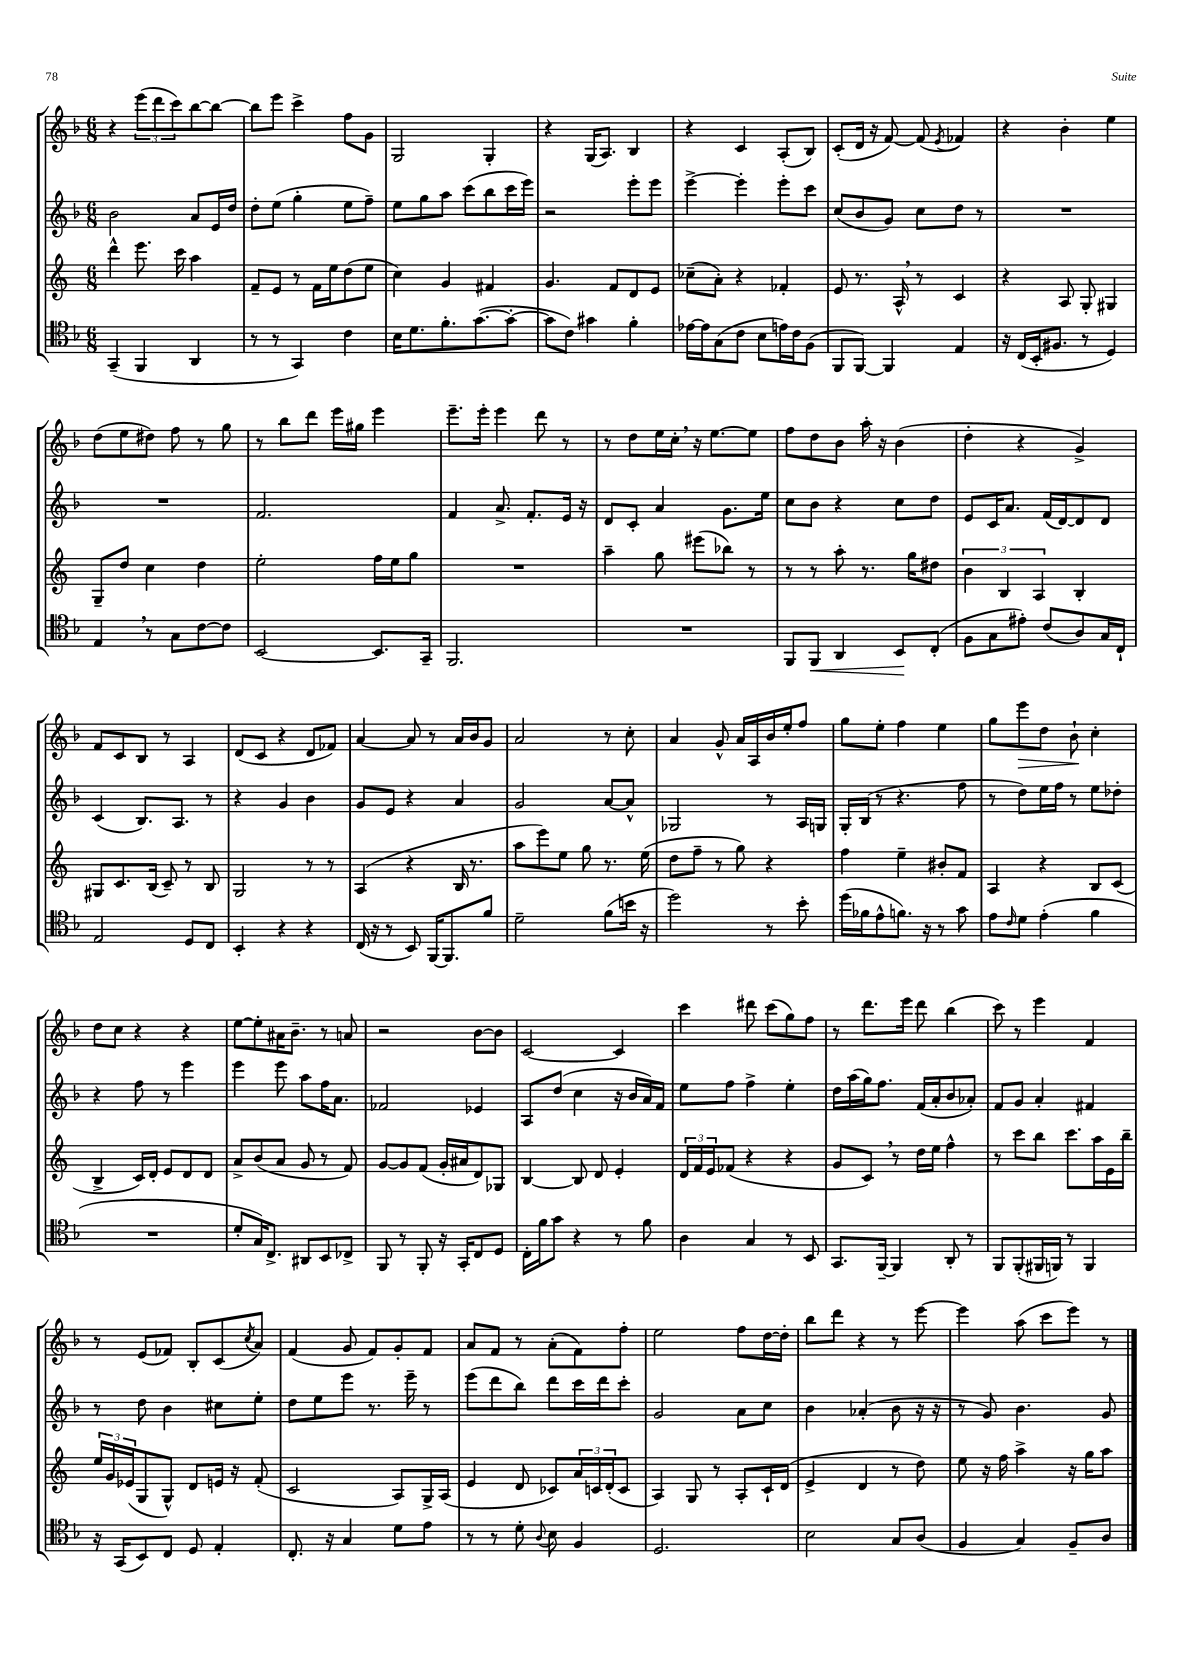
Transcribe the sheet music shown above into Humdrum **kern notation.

**kern	**dynam	**kern	**kern	**kern	**dynam
*part4	*part4	*part3	*part2	*part1	*part1
*staff4	*staff4	*staff3	*staff2	*staff1	*staff1
*clefC4	*	*clefG2	*clefG2	*clefG2	*
*k[b-]	*	*k[]	*k[b-]	*k[b-]	*
*M6/8	*	*M6/8	*M6/8	*M6/8	*
=19	=19	=19	=19	=19	=19
(4GG~/	.	4ddd^^\	2b-\	4r	.
4FF/	.	8.eee\	.	(12eee\L	.
.	.	.	.	12ddd\	.
.	.	.	.	12ccc\)	.
.	.	16ccc\	.	.	.
4AA/	.	4aa\	8a/L	[8bb-\	.
.	.	.	16e/L	8bb-\J_	.
.	.	.	16dd/JJ	.	.
=20	=20	=20	=20	=20	=20
8r	.	8f~/L	8dd'\L	8bb-\L]	.
8r	.	8e/J	(8ee\J	8eee\J	.
4GG/)	.	8r	4gg'\	4ccc^\	.
.	.	16f\LL	.	.	.
.	.	16ee\J	.	.	.
4c\	.	(8dd\	8ee\L	8ff\L	.
.	.	8ee\J	8ff~\J)	8g\J	.
=21	=21	=21	=21	=21	=21
16B-\KL	.	4cc\)	8ee\L	2G/	.
8.d\	.	.	.	.	.
.	.	.	8gg\	.	.
8.f'\	.	4g/	8aa\J	.	.
.	.	.	(8ccc\L	.	.
([8.g\	.	.	.	.	.
.	.	4f#X/	8bb-\	4G'/	.
8g'\J_	.	.	16ccc\L	.	.
.	.	.	16eee\JJ)	.	.
=22	=22	=22	=22	=22	=22
8g\L]	.	4.g/	2r	4r	.
8c\J)	.	.	.	.	.
4g#X\	.	.	.	(16G/KL	.
.	.	.	.	8.A/J)	.
.	.	8f/L	.	.	.
4f'\	.	8d/	8eee'\L	4B-/	.
.	.	8e/J	8eee\J	.	.
=23	=23	=23	=23	=23	=23
[16e-X\LL	.	(8cc-X~\L	[4eee^\	4r	.
16e-\J]	.	.	.	.	.
(8G\	.	8a'\J)	.	.	.
8c\J	.	4r	4eee'\]	4c/	.
8B-\L	.	.	.	.	.
16en\L)	.	4f-X'/	8eee'\L	(8A'/L	.
16c\J	.	.	.	.	.
(8F\J	.	.	8ccc\J	8B-/J)	.
=24	=24	=24	=24	=24	=24
8FF/L	.	8e/	(8cc/L	(8c'/L	.
[8FF/J)	.	8.r	8b-/	16d/Jk	.
.	.	.	.	16r	.
4FF/]	.	.	8g/J)	[8f/)	.
.	.	16A^^,/	.	.	.
.	.	8r	8cc\L	(8f/]	.
.	.	.	.	8qe/	.
4E/	.	4c/	8dd\J	4f-X/)	.
.	.	.	8r	.	.
=25	=25	=25	=25	=25	=25
16r	.	4r	2.r	4r	.
(16C/LL	.	.	.	.	.
16BB-'/J	.	.	.	.	.
8.F#X/J	.	.	.	.	.
.	.	8A/	.	4b-'\	.
8r	.	8G'/	.	.	.
4D/)	.	4G#X/	.	4ee\	.
!!LO:LB:g=z
=26	=26	=26	=26	=26	=26
4E,/	.	8G~/L	2.r	(8dd\L	.
.	.	8dd/J	.	8ee\	.
8r	.	4cc\	.	8dd#X\J)	.
8G\L	.	.	.	8ff\	.
[8c\	.	4dd\	.	8r	.
8c\J]	.	.	.	8gg\	.
=27	=27	=27	=27	=27	=27
[2BB-/	.	2ee'\	2.f/	8r	.
.	.	.	.	8bb-\L	.
.	.	.	.	8ddd\J	.
.	.	.	.	16eee\LL	.
.	.	.	.	16gg#X\JJ	.
8.BB-/L]	.	16ff\LL	.	4eee\	.
.	.	16ee\J	.	.	.
.	.	8gg\J	.	.	.
16GG~/Jk	.	.	.	.	.
=28	=28	=28	=28	=28	=28
2.FF/	.	2.r	4f/	8.eee~\L	.
.	.	.	.	16eee'\Jk	.
.	.	.	8.a^/	4eee\	.
.	.	.	8.f'/L	.	.
.	.	.	.	8ddd\	.
.	.	.	16e/Jk	8r	.
.	.	.	16r	.	.
=29	=29	=29	=29	=29	=29
2.r	.	4aa~\	8d/L	8r	.
.	.	.	8c'/J	8dd\L	.
.	.	8gg\	4a/	16ee\L	.
.	.	.	.	16cc',\JJ	.
.	.	(8eee#X\L	.	16r	.
.	.	.	.	[8.ee\L	.
.	.	8bb-X\J)	8.g\L	.	.
.	.	8r	.	8ee\J]	.
.	.	.	16ee\Jk	.	.
=30	=30	=30	=30	=30	=30
8FF/L	.	8r	8cc\L	8ff\L	.
!	!LO:HP:b	!	!	!	!
8FF/J	<	8r	8b-\J	8dd\	.
4AA/	.	8aa'\	4r	8b-\J	.
.	.	8.r	.	16aa'\	.
.	.	.	.	16r	.
8BB-/L	.	.	8cc\L	(4b-\	.
.	.	16gg\KL	.	.	.
(8C'/J	[	8dd#X\J	8dd\J	.	.
=31	=31	=31	=31	=31	=31
8F\L	.	6b\	8e/L	4dd'\	.
8G\	.	.	16c/K	.	.
.	.	6B/	.	.	.
.	.	.	8.a/J	.	.
8e#X'\J)	.	.	.	4r	.
.	.	6A/	.	.	.
(8c/L	.	.	(16f/LL	.	.
.	.	.	[16d/J)	.	.
8A/)	.	4B'/	8d/]	4g^/)	.
16G/L	.	.	8d/J	.	.
16C`/JJ	.	.	.	.	.
!!LO:LB:g=z
=32	=32	=32	=32	=32	=32
2E/	.	8G#X/L	(4c/	8f/L	.
.	.	8.c/	.	8c/	.
.	.	.	8.B-/L)	8B-/J	.
.	.	(16B/Jk	.	.	.
.	.	8c~/)	.	8r	.
.	.	.	8.A/J	.	.
8D/L	.	8r	.	4A/	.
8C/J	.	8B/	8r	.	.
=33	=33	=33	=33	=33	=33
4BB-'/	.	2G/	4r	(8d/L	.
.	.	.	.	8c/J	.
4r	.	.	4g/	4r	.
4r	.	8r	4b-\	8d/L	.
.	.	8r	.	8f-X/J)	.
=34	=34	=34	=34	=34	=34
(16C/	.	(4A/	8g/L	[4a/	.
16r	.	.	.	.	.
8r	.	.	8e/J	.	.
8BB-/)	.	4r	4r	8a/]	.
[16FF/KL	.	.	.	8r	.
8.FF/]	.	.	.	.	.
.	.	16B/	4a/	16a/LL	.
.	.	8.r	.	16b-/J	.
8f/J	.	.	.	8g/J	.
=35	=35	=35	=35	=35	=35
2d~\	.	8aa\L	2g/	2a/	.
.	.	8eee\)	.	.	.
.	.	8ee\J	.	.	.
.	.	8gg\	.	.	.
(8f\L	.	8.r	[8a/L	8r	.
16bn\Jk	.	.	8a^^/J]	8cc'\	.
16r	.	(16ee\	.	.	.
=36	=36	=36	=36	=36	=36
2dd\)	.	8dd\L	2G-X/	4a/	.
.	.	8ff~\J	.	.	.
.	.	8r	.	8g^^/	.
.	.	8gg\)	.	16a/LL	.
.	.	.	.	16A/	.
8r	.	4r	8r	16b-/	.
.	.	.	.	16ee'/J	.
8b-'\	.	.	16A/LL	8ff/J	.
.	.	.	16Gn/JJ	.	.
=37	=37	=37	=37	=37	=37
(16dd\LL	.	4ff\	16G'/LL	8gg\L	.
16f-X\J	.	.	(16B-/JJ	.	.
8e^^\	.	.	8r	8ee'\J	.
8.fn\J)	.	4ee~\	4.r	4ff\	.
16r	.	.	.	.	.
8r	.	8b#X'/L	.	4ee\	.
8g\	.	8f/J	8ff\	.	.
=38	=38	=38	=38	=38	=38
8e\L	.	4A/	8r	8gg\L	.
16qqc/	.	.	.	.	.
!	!	!	!	!	!LO:HP:b
8d\J	.	.	8dd\L)	8eee\	>
(4e'\	.	4r	16ee\L	8dd\J	.
.	.	.	16ff\JJ	.	.
.	.	.	8r	8b-`\	.
4f\	.	8B/L	8ee\L	4cc'\	]
.	.	(8c/J	8dd-X'\J	.	.
!!LO:LB:g=z
=39	=39	=39	=39	=39	=39
2.r	.	4B^/	4r	8dd\L	.
.	.	.	.	8cc\J	.
.	.	16c/LL)	8ff\	4r	.
.	.	16d'/JJ	.	.	.
.	.	8e/L	8r	.	.
.	.	8d/	4eee\	4r	.
.	.	8d/J	.	.	.
=40	=40	=40	=40	=40	=40
8d'/L	.	8a^/L	4eee\	[8ee\L	.
16G/K)	.	(8b/	.	8ee'\]	.
8.C^/J	.	.	.	.	.
.	.	8a/J	8eee\	16a#X\K	.
.	.	.	.	8.b-~\J	.
8AA#X/L	.	8g/	8aa\L	.	.
8BB-/	.	8r	16ff\K	8r	.
.	.	.	8.a\J	.	.
8C-X^/J	.	8f/)	.	8an/	.
=41	=41	=41	=41	=41	=41
8FF/	.	[8g/L	2f-X/	2r	.
8r	.	8g/]	.	.	.
8FF'/	.	(8f/J	.	.	.
16r	.	16g'/LL	.	.	.
16GG'/KL	.	16a#X/J	.	.	.
8C/	.	8d/)	4e-X/	[8b-\L	.
8D/J	.	8G-X/J	.	8b-\J]	.
=42	=42	=42	=42	=42	=42
16C'\LL	.	[4B/	8A/L	[2c/	.
16f\J	.	.	.	.	.
8g\J	.	.	(8dd/J	.	.
4r	.	8B/]	4cc\	.	.
.	.	8d/	.	.	.
8r	.	4e'/	16r	4c/]	.
.	.	.	16b-/LL	.	.
8f\	.	.	16a/)	.	.
.	.	.	16f/JJ	.	.
=43	=43	=43	=43	=43	=43
4A\	.	24d/LL	8ee\L	4ccc\	.
.	.	24f/	.	.	.
.	.	24e/J	.	.	.
.	.	(8f-X/J	8ff\J	.	.
4G/	.	4r	4ff^\	8ddd#X\	.
.	.	.	.	(8ccc\L	.
8r	.	4r	4ee'\	8gg\)	.
8BB-/	.	.	.	8ff\J	.
=44	=44	=44	=44	=44	=44
8.GG/L	.	8g/L	16dd\LL	8r	.
.	.	.	(16aa\	.	.
.	.	8c,/J)	16gg\J)	8.ddd\L	.
[16FF~/Jk	.	.	8.ff\J	.	.
4FF/]	.	8r	.	.	.
.	.	.	.	16eee\Jk	.
.	.	16dd\LL	(16f/LL	8ddd\	.
.	.	16ee\JJ	16a'/J	.	.
8AA'/	.	4ff^^\	8b-/	(4bb-\	.
8r	.	.	8a-X'/J)	.	.
=45	=45	=45	=45	=45	=45
8FF/L	.	8r	8f/L	8ccc\)	.
(8FF'/	.	8ccc\L	8g/J	8r	.
16FF#X/L	.	8bb\J	4a'/	4eee\	.
16FFn/JJ)	.	.	.	.	.
8r	.	8.ccc\L	.	.	.
4FF/	.	.	4f#X/	4f/	.
.	.	16aa\L	.	.	.
.	.	16e\	.	.	.
.	.	16bb~\JJ	.	.	.
!!LO:LB:g=z
=46	=46	=46	=46	=46	=46
16r	.	24ee/LL	8r	8r	.
.	.	24g/	.	.	.
(16GG/KL	.	.	.	.	.
.	.	(24e-X/J	.	.	.
8BB-/)	.	8G/	8dd\	(8e/L	.
8C/J	.	8G^^/J)	4b-\	8f-X/J)	.
8D/	.	8d/L	.	8B-'/L	.
4E'/	.	16en/Jk	8cc#X\L	(8c/	.
.	.	16r	.	.	.
.	.	.	.	8qcc/	.
.	.	(8f'/	8ee'\J	8a/J)	.
=47	=47	=47	=47	=47	=47
8.C'/	.	2c/	8dd\L	(4f/	.
.	.	.	8ee\	.	.
16r	.	.	.	.	.
4G/	.	.	8eee\J	8g/	.
.	.	.	8.r	8f/L)	.
8d\L	.	8A/L)	.	8g'/	.
.	.	.	16eee~\	.	.
8e\J	.	16G^/L	8r	8f/J	.
.	.	(16A/JJ	.	.	.
=48	=48	=48	=48	=48	=48
8r	.	4e/	(8eee\L	8a/L	.
8r	.	.	8ddd\	8f/J	.
8d'\	.	8d/	8bb-\J)	8r	.
8qqA/	.	.	.	.	.
8B-\	.	8c-X/L)	8ddd\L	(8a'\L	.
4F/	.	24a/L	16ccc\L	8f\)	.
.	.	24cn/	.	.	.
.	.	.	16ddd\J	.	.
.	.	(24d'/J	.	.	.
.	.	8c/J	8ccc'\J	8ff'\J	.
=49	=49	=49	=49	=49	=49
2.D/	.	4A/)	2g/	2ee\	.
.	.	8G/	.	.	.
.	.	8r	.	.	.
.	.	8A'/L	8a\L	8ff\L	.
.	.	16c`/L	8cc\J	[16dd\L	.
.	.	(16d/JJ	.	16dd'\JJ]	.
=50	=50	=50	=50	=50	=50
2B-\	.	4e^/	4b-\	8bb-\L	.
.	.	.	.	8ddd\J	.
.	.	4d/	(4a-X'/	4r	.
8G/L	.	8r	8b-\	8r	.
(8A/J	.	8dd\)	16r	[8eee\	.
.	.	.	16r	.	.
=51	=51	=51	=51	=51	=51
4F/	.	8ee\	8r	4eee\]	.
.	.	16r	8g/)	.	.
.	.	16ff\	.	.	.
4G/)	.	4aa^\	4.b-\	(8aa\	.
.	.	.	.	8ccc\L	.
8F~/L	.	16r	.	8eee\J)	.
.	.	16gg\KL	.	.	.
8A/J	.	8aa\J	8g/	8r	.
==	==	==	==	==	==
*-	*-	*-	*-	*-	*-
